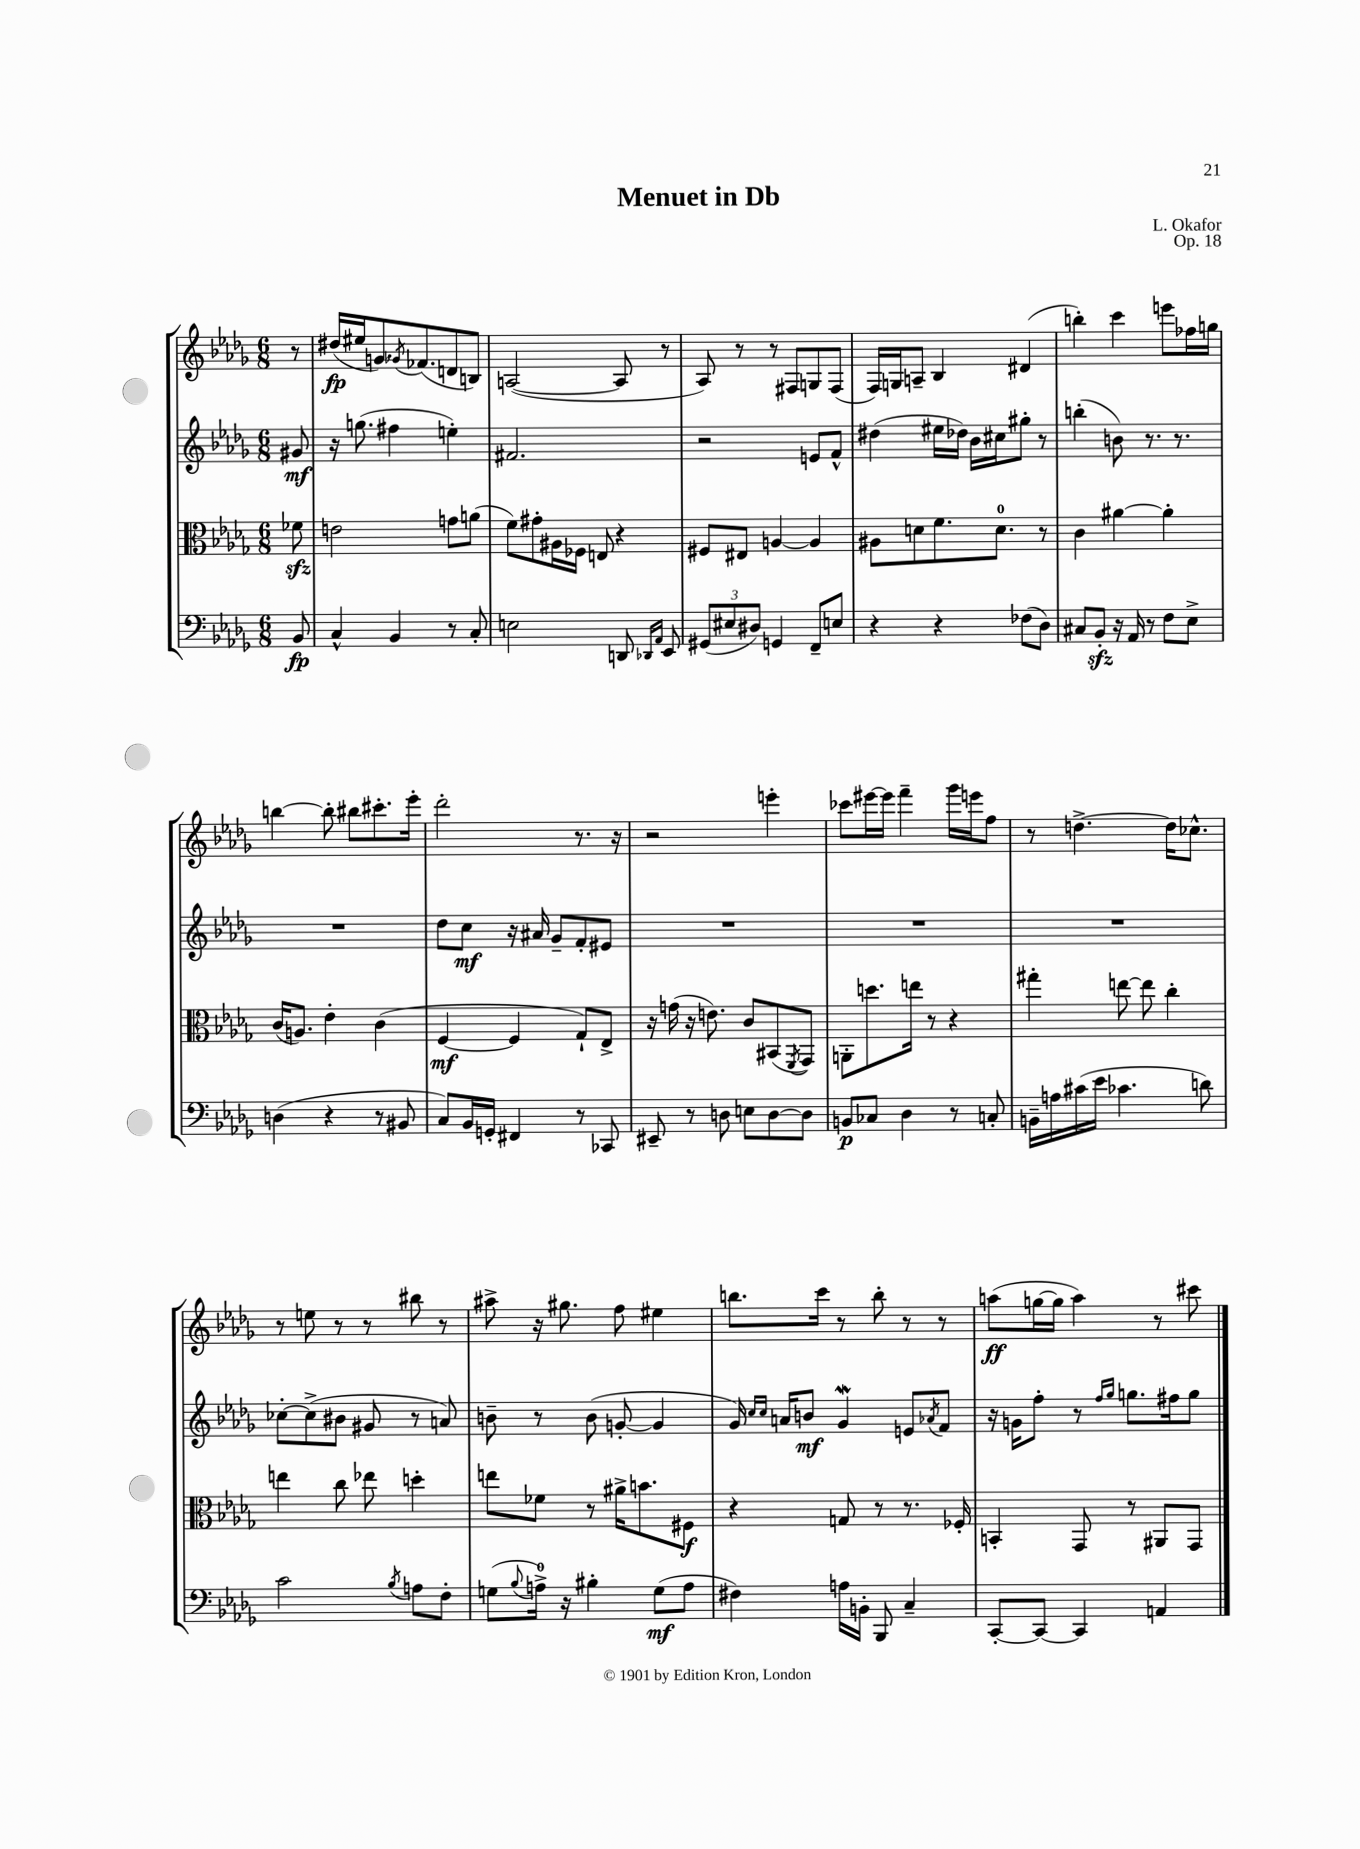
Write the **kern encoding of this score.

**kern	**dynam	**kern	**dynam	**kern	**dynam	**kern	**dynam
*part4	*part4	*part3	*part3	*part2	*part2	*part1	*part1
*staff4	*staff4	*staff3	*staff3	*staff2	*staff2	*staff1	*staff1
*clefF4	*	*clefC3	*	*clefG2	*	*clefG2	*
*k[b-e-a-d-g-]	*	*k[b-e-a-d-g-]	*	*k[b-e-a-d-g-]	*	*k[b-e-a-d-g-]	*
*M6/8	*	*M6/8	*	*M6/8	*	*M6/8	*
=	=	=	=	=	=	=	=
8BB-/	fp	8f-Xzz\	.	8g#X/	mf	8r	.
=1	=1	=1	=1	=1	=1	=1	=1
4C^^/	.	2en\	.	16r	.	(16dd#X/LL	fp
.	.	.	.	(8.ggn\	.	16ee#X/J	.
.	.	.	.	.	.	8.gn/)	.
4BB-/	.	.	.	4ff#X\	.	.	.
.	.	.	.	.	.	8qg-X/	.
.	.	.	.	.	.	(8.f-X/	.
8r	.	8gn\L	.	4een'\)	.	8dn/	.
8C'/	.	(8an\J	.	.	.	8Bn/J)	.
=2	=2	=2	=2	=2	=2	=2	=2
2En\	.	8f\L)	.	2.f#X/	.	([2An/	.
.	.	8g#X'\	.	.	.	.	.
.	.	16A#X\L	.	.	.	.	.
.	.	16F-X\JJ	.	.	.	.	.
.	.	8En/	.	.	.	.	.
8DDn/	.	4r	.	.	.	8A/]	.
16qqDD-X/LL	.	.	.	.	.	.	.
16qqAA-/JJ	.	.	.	.	.	.	.
8EE-/	.	.	.	.	.	8r	.
=3	=3	=3	=3	=3	=3	=3	=3
(12GG#X/L	.	8F#X/L	.	2r	.	8A-/)	.
12E#X/	.	.	.	.	.	.	.
.	.	8E#X/J	.	.	.	8r	.
12D#X/J)	.	.	.	.	.	.	.
4GGn/	.	[4An/	.	.	.	8r	.
.	.	.	.	.	.	8F#X/L	.
8FF~/L	.	4A/]	.	8en/L	.	8Gn/	.
8En/J	.	.	.	8f^^/J	.	(8F#/J	.
=4	=4	=4	=4	=4	=4	=4	=4
4r	.	8A#X\L	.	(4dd#X\	.	16F/LL)	.
.	.	.	.	.	.	16Gn/J	.
.	.	8dn\	.	.	.	8An~/J	.
4r	.	8.f\	.	16ee#X\LL	.	4B-/	.
.	.	.	.	16dd-X\JJ)	.	.	.
.	.	.	.	16b-\LL	.	.	.
.	.	8.d\J	.	16cc#X\J	.	.	.
(8F-X\L	.	.	.	8gg#X'\J	.	(4d#X/	.
8D-\J)	.	8r	.	8r	.	.	.
=5	=5	=5	=5	=5	=5	=5	=5
8C#X/L	.	4c\	.	(4bbn'\	.	4bbn'\)	.
8BB-zz'/J	.	.	.	.	.	.	.
16r	.	[4a#X\	.	8bn\)	.	4ccc\	.
16AA-/	.	.	.	.	.	.	.
8r	.	.	.	8.r	.	.	.
8F\L	.	4a#'\]	.	.	.	8eeen\L	.
.	.	.	.	8.r	.	.	.
8E-^\J	.	.	.	.	.	16ff-X\L	.
.	.	.	.	.	.	16ggn\JJ	.
!!LO:LB:g=z
=6	=6	=6	=6	=6	=6	=6	=6
(4Dn\	.	(16c/KL	.	2.r	.	[4bbn\	.
.	.	8.An/J)	.	.	.	.	.
4r	.	4e-'\	.	.	.	8bb'\]	.
.	.	.	.	.	.	8bb#X\L	.
8r	.	(4c\	.	.	.	8.ccc#X'\	.
8BB#X/	.	.	.	.	.	.	.
.	.	.	.	.	.	16eee-'\Jk	.
=7	=7	=7	=7	=7	=7	=7	=7
8C/L)	.	[4F/	mf	8dd-\L	.	2ddd-'\	.
16BB-/L	.	.	.	8cc\J	mf	.	.
16GGn'/JJ	.	.	.	.	.	.	.
4FF#X/	.	4F/]	.	16r	.	.	.
.	.	.	.	16a#X/	.	.	.
.	.	.	.	8g-~/L	.	.	.
8r	.	8G-`/L)	.	8f'/	.	8.r	.
8CC-X/	.	8E-^/J	.	8e#X/J	.	.	.
.	.	.	.	.	.	16r	.
=8	=8	=8	=8	=8	=8	=8	=8
8EE#X~/	.	16r	.	2.r	.	2r	.
.	.	(16gn\	.	.	.	.	.
8r	.	16r	.	.	.	.	.
.	.	8.en\)	.	.	.	.	.
8Dn\	.	.	.	.	.	.	.
8En\L	.	8c/L	.	.	.	.	.
[8D\	.	(8BB#X/	.	.	.	4eeen'\	.
.	.	8qFF/	.	.	.	.	.
8D\J]	.	8GG-/J)	.	.	.	.	.
=9	=9	=9	=9	=9	=9	=9	=9
8BBn/L	p	8AAn'\L	.	2.r	.	8ccc-X\L	.
8C-X/J	.	8.ddn\	.	.	.	[16eee#X\L	.
.	.	.	.	.	.	16eee#\JJ]	.
4D-\	.	.	.	.	.	4fff~\	.
.	.	16een\Jk	.	.	.	.	.
.	.	8r	.	.	.	.	.
8r	.	4r	.	.	.	16ggg-\LL	.
.	.	.	.	.	.	16eeen\J	.
8Cn'/	.	.	.	.	.	8ff\J	.
=10	=10	=10	=10	=10	=10	=10	=10
16BBn~\LL	.	4gg#X'\	.	2.r	.	8r	.
16An\	.	.	.	.	.	.	.
(16c#X\	.	.	.	.	.	[4.ddn^\	.
16e-\JJ	.	.	.	.	.	.	.
4.c-X\	.	[8een\	.	.	.	.	.
.	.	8ee\]	.	.	.	.	.
.	.	4cc'\	.	.	.	16dd\KL]	.
.	.	.	.	.	.	8.cc-X^^\J	.
8dn\)	.	.	.	.	.	.	.
!!LO:LB:g=z
=11	=11	=11	=11	=11	=11	=11	=11
2c\	.	4een\	.	[8cc-X'\L	.	8r	.
.	.	.	.	(8cc-^\]	.	8een\	.
.	.	8cc\	.	8b#X\J	.	8r	.
.	.	8ee-X\	.	8g#X/	.	8r	.
8qB-/	.	.	.	.	.	.	.
8An\L	.	4ddn'\	.	8r	.	8bb#X\	.
8F'\J	.	.	.	8an/)	.	8r	.
=12	=12	=12	=12	=12	=12	=12	=12
(8Gn\L	.	8een\L	.	8bn~\	.	8aa#X^\	.
8qqB-/	.	.	.	.	.	.	.
16An^\Jk)	.	8f-X\J	.	8r	.	16r	.
16r	.	.	.	.	.	8.gg#X\	.
4B#X'\	.	8r	.	(8b\	.	.	.
.	.	16a#X^\KL	.	[8gn'/	.	8ff\	.
.	.	8.bn\	.	.	.	.	.
(8G\L	mf	.	.	4g/]	.	4ee#X\	.
8A\J	.	8F#X\J	f	.	.	.	.
=13	=13	=13	=13	=13	=13	=13	=13
4F#X\)	.	4r	.	16g-/)	.	8.bbn\L	.
.	.	.	.	16qqcc/LL	.	.	.
.	.	.	.	16qqcc/JJ	.	.	.
.	.	.	.	16an/KL	.	.	.
.	.	.	.	8bn/J	mf	.	.
.	.	.	.	.	.	16ccc\Jk	.
16An\LL	.	8Gn/	.	4g-w/	.	8r	.
16BBn'\JJ	.	.	.	.	.	.	.
8BBB-/	.	8r	.	.	.	8bb'\	.
4C~/	.	8.r	.	8en/L	.	8r	.
.	.	.	.	8qa-X/	.	.	.
.	.	.	.	8f/J	.	8r	.
.	.	16F-X'/	.	.	.	.	.
=14	=14	=14	=14	=14	=14	=14	=14
[8CC'/L	.	4BBn'/	.	16r	.	(8aan\L	ff
.	.	.	.	16gn\KL	.	.	.
8CC/J_	.	.	.	8ff'\J	.	[16ggn\L	.
.	.	.	.	.	.	16gg\JJ]	.
4CC/]	.	8GG-/	.	8r	.	4aa\)	.
.	.	.	.	16qqff/LL	.	.	.
.	.	.	.	16qqgg-/JJ	.	.	.
.	.	8r	.	8.ggn\L	.	.	.
4AAn/	.	8AA#X/L	.	.	.	8r	.
.	.	.	.	16ff#X\k	.	.	.
.	.	8GG-/J	.	8gg\J	.	8ccc#X\	.
==	==	==	==	==	==	==	==
*-	*-	*-	*-	*-	*-	*-	*-
